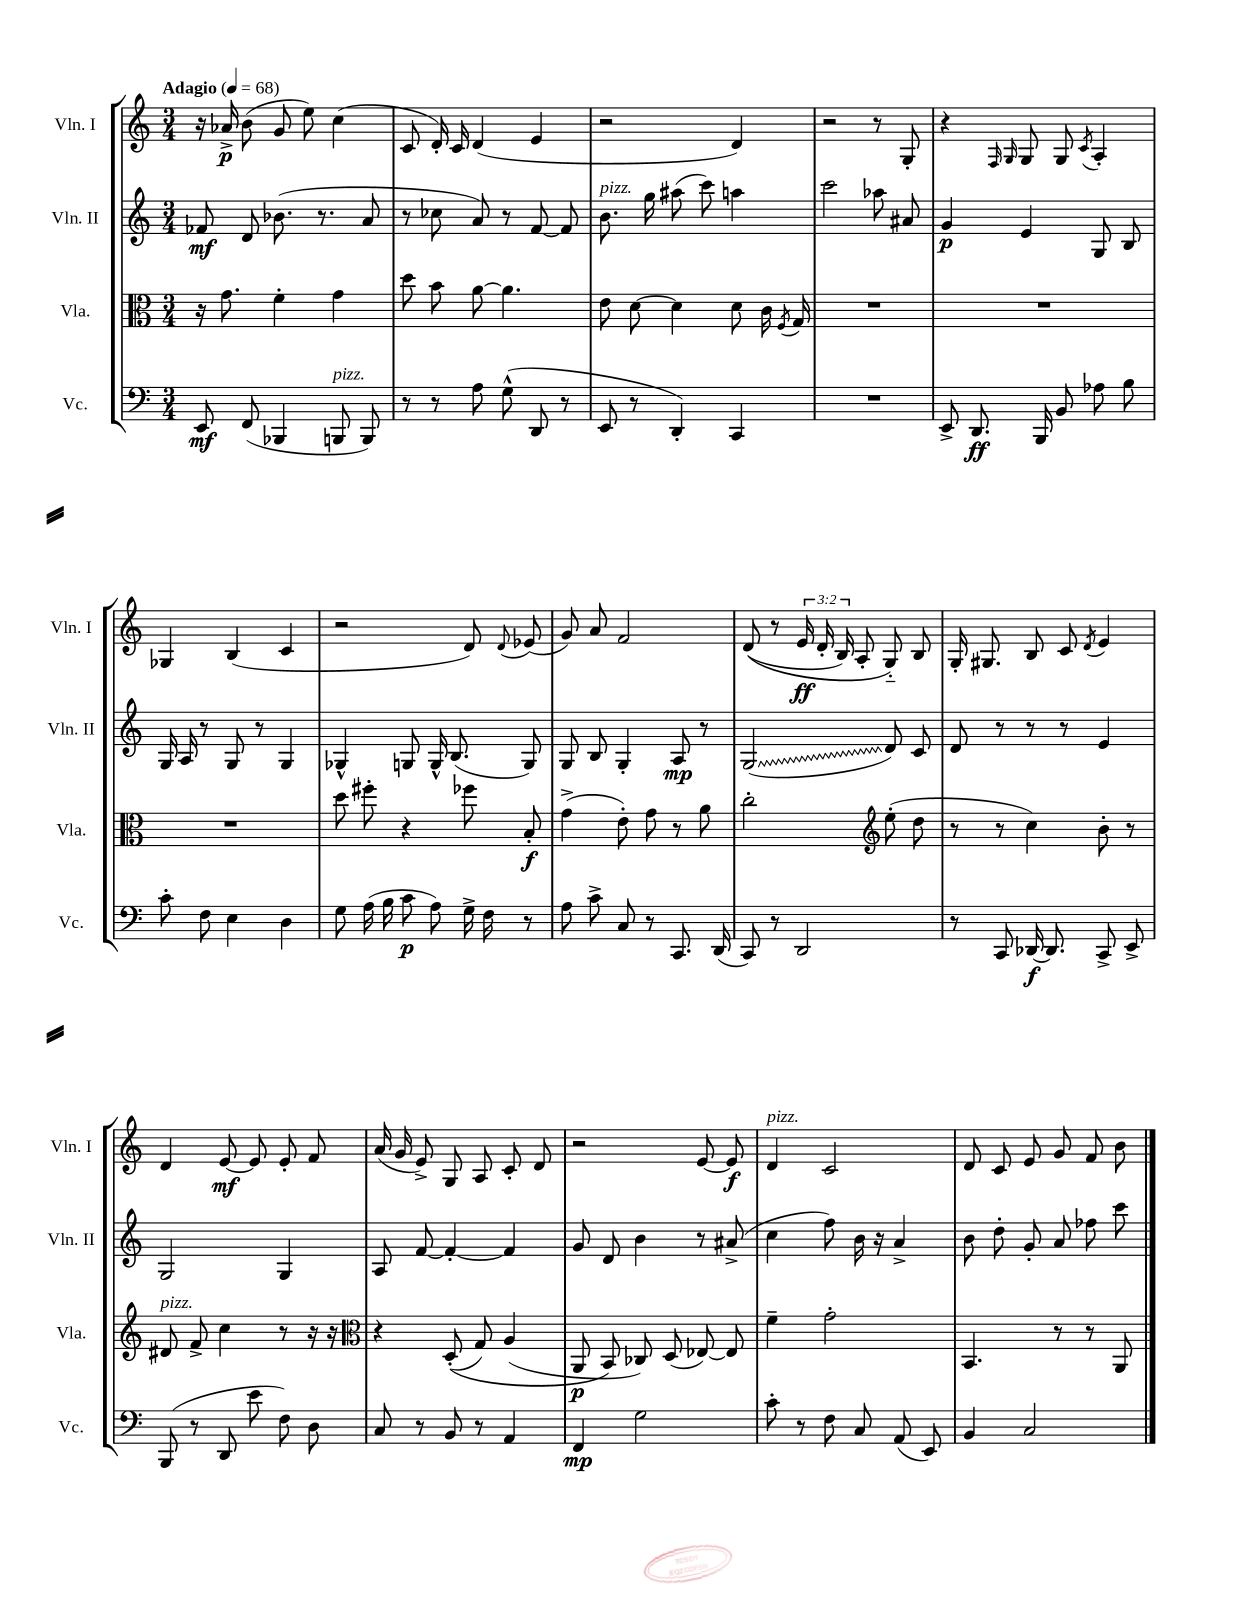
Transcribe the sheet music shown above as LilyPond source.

<<
\new StaffGroup <<
\new Staff = "s0" \with { instrumentName = "Vln. I" shortInstrumentName = "Vln. I" } {
    \clef treble \key c \major \numericTimeSignature \time 3/4 \override Staff.TupletNumber.text = #tuplet-number::calc-fraction-text \tempo "Adagio" 4 = 68
    \autoBeamOff r16 aes'16->\p b'8( g'8 e''8) c''4( |
    c'8 d'16-.) c'16 d'4( e'4 |
    r2 d'4) |
    r2 r8 g8-. |
    r4 \grace { f16 g16 } g8 g8 \acciaccatura { c'8 } a4-. |
    ges4 b4( c'4 |
    r2 d'8) \appoggiatura { d'8 } ees'8( |
    g'8) a'8 f'2 |
    d'8(\( r8 \tuplet 3/2 { e'16\ff d'16-. b16) } a8-. g8-_\) b8 |
    g16-. gis8. b8 c'8 \acciaccatura { d'8 } e'4 |
    d'4 e'8~\mf e'8 e'8-. f'8 |
    a'16( g'16 e'8->) g8 a8 c'8-. d'8 |
    r2 e'8~ e'8\f |
    d'4^\markup { \italic "pizz." } c'2 |
    d'8 c'8 e'8 g'8 f'8 b'8 \bar "|." |
}
\new Staff = "s1" \with { instrumentName = "Vln. II" shortInstrumentName = "Vln. II" } {
    \clef treble \key c \major \numericTimeSignature \time 3/4
    \autoBeamOff fes'8\mf d'8 bes'8.( r8. a'8 |
    r8 ces''8 a'8) r8 f'8~ f'8 |
    b'8.^\markup { \italic "pizz." } g''16 ais''8( c'''8) a''4 |
    c'''2 aes''8 ais'8 |
    g'4\p e'4 g8 b8 |
    g16 a16 r8 g8 r8 g4 |
    ges4-^ g8 g16-^ b8.( g8) |
    g8 b8 g4-. a8\mp r8 |
    \once \override Glissando.style = #'zigzag g2\glissando( d'8) c'8 |
    d'8 r8 r8 r8 e'4 |
    g2 g4 |
    a8 f'8~ f'4~-. f'4 |
    g'8 d'8 b'4 r8 ais'8->( |
    c''4 f''8) b'16 r16 a'4-> |
    b'8 d''8-. g'8-. a'8 fes''8 c'''8 \bar "|." |
}
\new Staff = "s2" \with { instrumentName = "Vla." shortInstrumentName = "Vla." } {
    \clef alto \key c \major \numericTimeSignature \time 3/4
    \autoBeamOff r16 g'8. f'4-. g'4 |
    d''8 b'8 a'8~ a'4. |
    e'8 d'8~ d'4 d'8 c'16 \acciaccatura { f8 } g16 |
    R2. |
    R2. |
    R2. |
    d''8 fis''8-. r4 fes''8 b8-.\f |
    g'4->( e'8-.) g'8 r8 a'8 |
    c''2-. \clef treble e''8-.( d''8 |
    r8 r8 c''4) b'8-. r8 |
    dis'8^\markup { \italic "pizz." } f'8-> c''4 r8 r16 r16 |
    \clef alto r4 d8-.(\( g8) a4( |
    a,8\p b,8\) ces8) d8( ees8~) ees8 |
    f'4-- g'2-. |
    b,4. r8 r8 a,8 \bar "|." |
}
\new Staff = "s3" \with { instrumentName = "Vc." shortInstrumentName = "Vc." } {
    \clef bass \key c \major \numericTimeSignature \time 3/4
    \autoBeamOff e,8\mf f,8( bes,,4 b,,8^\markup { \italic "pizz." } b,,8) |
    r8 r8 a8 g8-^( d,8 r8 |
    e,8 r8 d,4-.) c,4 |
    R2. |
    e,8-> d,8.\ff b,,16 b,8 aes8 b8 |
    c'8-. f8 e4 d4 |
    g8 a16( b16 c'8\p a8) g16-> f16 r8 |
    a8 c'8-> c8 r8 c,8. d,16( |
    c,8) r8 d,2 |
    r8 c,8 des,16~\f des,8. c,8-> e,8-> |
    b,,8( r8 d,8 e'8 f8) d8 |
    c8 r8 b,8 r8 a,4 |
    f,4\mp g2 |
    c'8-. r8 f8 c8 a,8( e,8) |
    b,4 c2 \bar "|." |
}
>>
>>
\layout { \context { \Score \remove "Bar_number_engraver" } }
